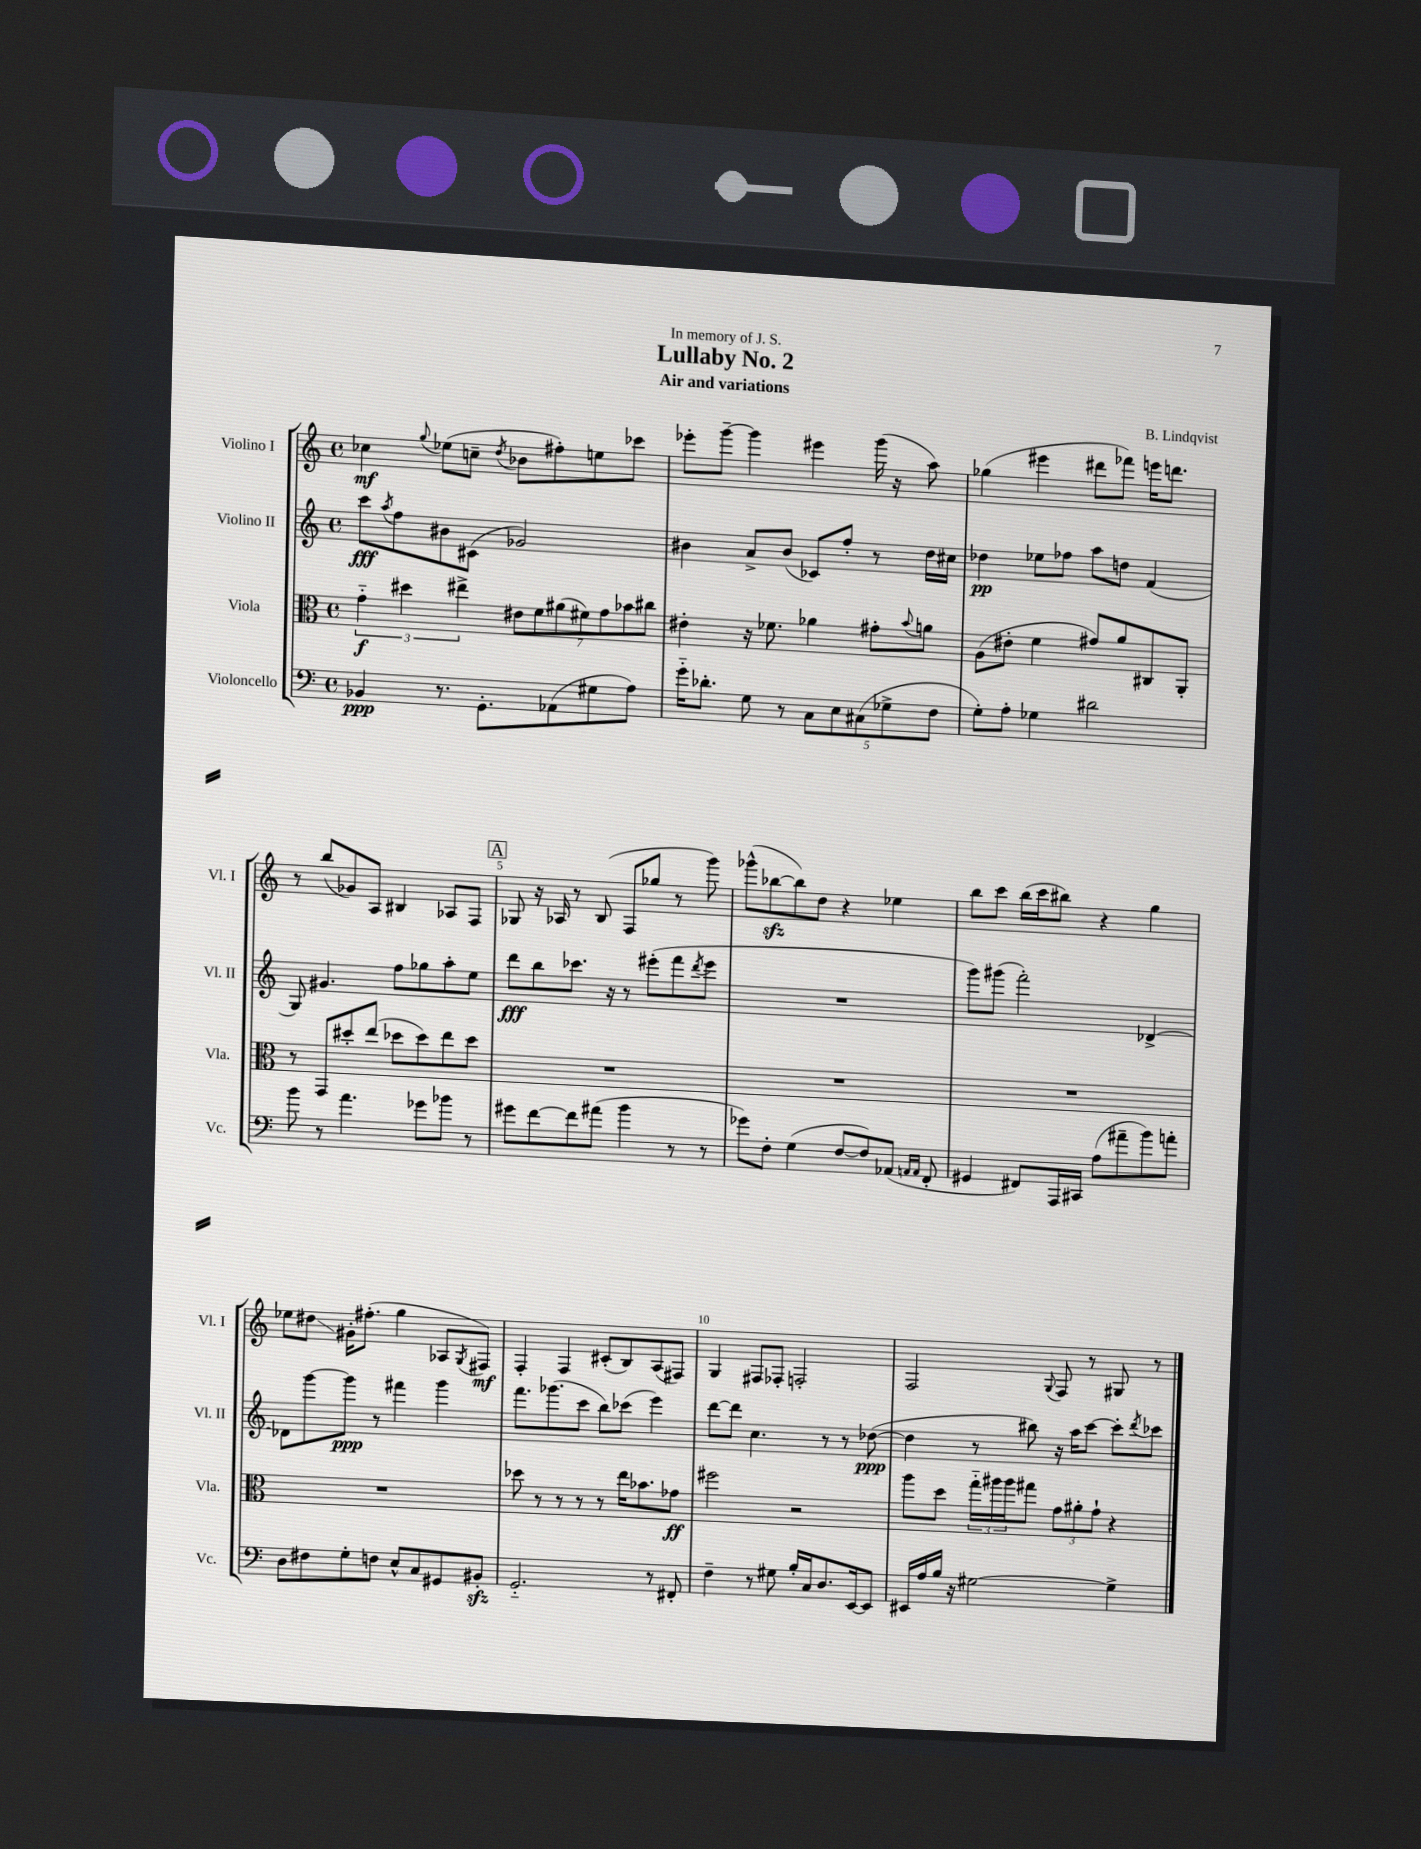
\header { title = "Lullaby No. 2" composer = "B. Lindqvist" subtitle = "Air and variations" dedication = "In memory of J. S." }
<<
\new StaffGroup <<
\new Staff = "s0" \with { instrumentName = "Violino I" shortInstrumentName = "Vl. I" } {
    \clef treble \key c \major \defaultTimeSignature \time 4/4
    ces''4\mf \appoggiatura { g''8 } ees''8( c''8-- \acciaccatura { d''8 } bes'8 fis''8-.) e''8 ces'''8 |
    ees'''8-. g'''8~-- g'''4 eis'''4 g'''16( r16 a''8) |
    ges''4( eis'''4 dis'''8 fes'''8) e'''16 d'''8. |
    r8 b''8( ges'8) a8 bis4 aes8 f8 |
    \mark \markup { \box "A" } ges8 r16 aes16 r8 b8( f8 ges''8 r8 g'''8) |
    ges'''8-^( bes''8~\sfz bes''8) d''8 r4 ees''4 |
    b''8 c'''8 b''16( c'''16 bis''8) r4 g''4 |
    ees''8 dis''8\glissando gis'16-. fis''8.-.( g''4 aes8 \acciaccatura { g8 } fis8\mf) |
    f4-. f4 cis'8-.( b8) a8( fis8) |
    g4 fis8 fes8-. f2-. |
    f2 \appoggiatura { g8 } f8 r8 gis8 r8 \bar "|." |
}
\new Staff = "s1" \with { instrumentName = "Violino II" shortInstrumentName = "Vl. II" } {
    \clef treble \key c \major \defaultTimeSignature \time 4/4
    c'''8\fff \acciaccatura { a''8 } f''8 bis'8 cis'8( ges'2) |
    bis'4 a'8-> bis'8( ces'8) f''8-. r8 d''16 cis''16 |
    des''4\pp ees''8 fes''8 a''8 d''8 f'4( |
    g8) gis'4. f''8 ges''8 a''8-. e''8 |
    \mark \markup { \box "A" } d'''8\fff b''8 ces'''8. r16 r8 eis'''8-.( f'''8 \acciaccatura { d'''8 } eis'''8 |
    R1 |
    g'''8) gis'''8( f'''2-.) des'4~-> |
    des'8 g'''8~ g'''8\ppp r8 fis'''4 g'''4 |
    f'''8. ges'''8.( c'''8 b''8) ces'''8( e'''4) |
    d'''8~ d'''8 c''4. r8 r8 des''8~\ppp( |
    des''4 r8 bis''8) r16 a''16 c'''8~ c'''8-. \acciaccatura { d'''8 } ces'''8 \bar "|." |
}
\new Staff = "s2" \with { instrumentName = "Viola" shortInstrumentName = "Vla." } {
    \clef alto \key c \major \defaultTimeSignature \time 4/4
    \tuplet 3/2 { g'4-_\f dis''4 eis''4-> } \tuplet 7/4 { eis'8 f'8 ais'8( fis'8) g'8 bes'8 cis''8 } |
    eis'4-. r16 fes'8. aes'4 gis'8-. \appoggiatura { b'8 } a'8 |
    a8( eis'8-. f'4 gis'8) a'8 cis8 a,8-. |
    r8 g,8 dis''8-. e''8( des''8 des''8) e''8 des''8 |
    \mark \markup { \box "A" } R1 |
    R1 |
    R1 |
    R1 |
    des''8 r8 r8 r8 r8 e''16 bes'8. ges'8\ff |
    fis''2 r2 |
    a''8 d''8 \tuplet 3/2 { g''16-_ ais''16 ais''16 } gis''8 \tuplet 3/2 { g'8 ais'8-. g'8-! } r4 \bar "|." |
}
\new Staff = "s3" \with { instrumentName = "Violoncello" shortInstrumentName = "Vc." } {
    \clef bass \key c \major \defaultTimeSignature \time 4/4
    bes,4\ppp r8. g,8.-. aes,8( gis8 a8) |
    g'16-_ des'8.-. g8 r8 \tuplet 5/4 { c8 e8 cis8( ges8-> f8 } |
    g8-.) a8-. ges4 dis'2 |
    b'8 r8 a'4. ges'8 bes'8 r8 |
    \mark \markup { \box "A" } gis'8 f'8~ f'8 ais'8( b'4 r8 r8 |
    ges'8) f8-. g4( f8~ f8) aes,8( \grace { a,16 a,16 } f,8-. |
    gis,4 fis,8) a,,16 cis,16 a8( ais'8-- b'8) a'8-. |
    d8 fis8 g8-. f8 e8-^ c8 gis,8 bis,8-.\sfz |
    g,2.-_ r8 fis,8-. |
    f4-- r8 gis8 b16-. c16 d8. e,16~ e,8 |
    eis,16 a16 b16 r16 gis2~ gis4-> \bar "|." |
}
>>
>>
\layout { \context { \Score \override BarNumber.break-visibility = ##(#f #t #t) barNumberVisibility = #(every-nth-bar-number-visible 5) } }
